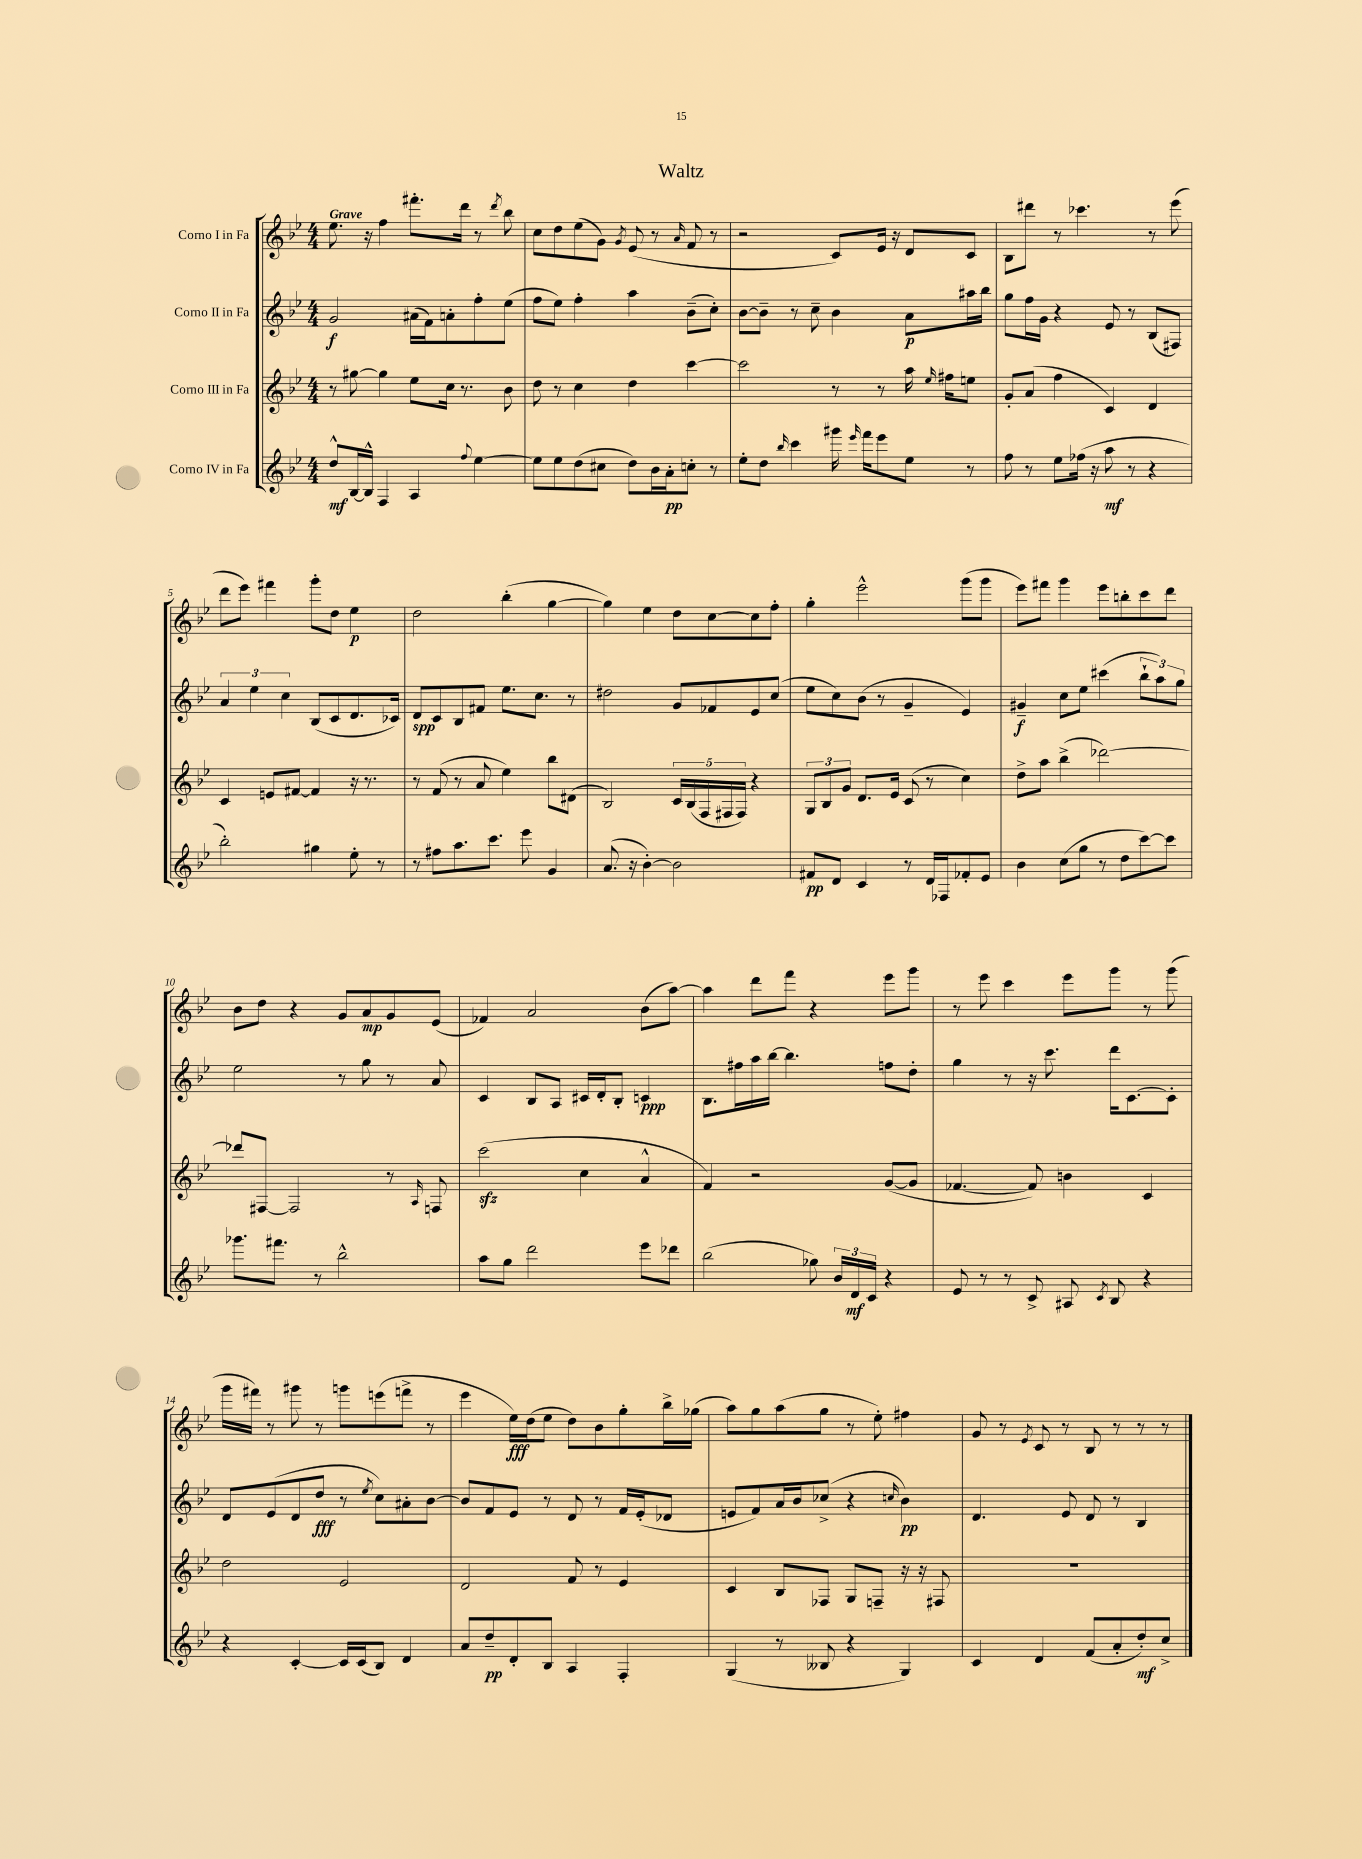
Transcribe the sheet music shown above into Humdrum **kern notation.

**kern	**kern	**kern	**kern
*staff4	*staff3	*staff2	*staff1
*clefG2	*clefG2	*clefG2	*clefG2
*k[b-e-]	*k[b-e-]	*k[b-e-]	*k[b-e-]
*M4/4	*M4/4	*M4/4	*M4/4
8dd^^	8r	2g	8.ee-
[16B-	[8gg#	.	.
16B-^^]	.	.	16r
4F	4gg#]	.	4ff
4A	8ee-	(16a#	8.fff#'
.	.	16f)	.
.	16cc	8a'	.
.	8.r	.	16ddd
8qqff	.	.	.
[4ee-	.	8ff'	8r
.	.	.	8qddd
.	8b-	(8ee-	8bb-
=	=	=	=
8ee-]	8dd	8ff	8cc
8ee-	8r	8ee-)	8dd
(8dd	4cc	4ff'	(8ee-
8cc#	.	.	8g)
.	.	.	8qg
8dd)	4dd	4aa	(8e-
16b-	.	.	8r
16a'	.	.	.
.	.	.	16qqa
8cc'	[4ccc	(8b-~	8f
8r	.	8cc')	8r
=	=	=	=
8ee-'	2ccc]	[8b-	2r
8dd	.	8b-~]	.
16qqbb-	.	.	.
4ccc	.	8r	.
.	.	8cc~	.
16ggg#	8r	4b-	8c)
16qqeee-	.	.	.
16fff	.	.	.
8eee-	8r	.	16e-
.	.	.	16r
8ee-	16aa	8a	8d
.	16qqee-	.	.
.	16ff#	.	.
8r	8ee	16aa#	8c
.	.	16bb-	.
=	=	=	=
8ff	8g'	8gg	8B-
8r	(8a	16ff	8ddd#
.	.	16g	.
8ee-	4ff	4r	8r
(16ff-	.	.	4.ccc-
16r	.	.	.
8aa	4c)	8e-	.
8r	.	8r	.
4r	4d	(8B-	8r
.	.	8F#)	(8eee-
=	=	=	=
2bb-')	4c	6a	8ddd
.	.	.	8eee-)
.	.	6ee-	.
.	8e	.	4fff#
.	.	6cc	.
.	[8f#	.	.
4gg#	4f#]	(8B-	8ggg'
.	.	8c	8dd
8ee-'	16r	8.d	4ee-
.	8.r	.	.
8r	.	.	.
.	.	16c-)	.
=	=	=	=
8r	8r	8d	2dd
8ff#	(8f	8c	.
8.aa	8r	8B-	.
.	8a	8f#	.
8.ccc	.	.	.
.	4ee-)	8.ee-	(4bb-'
8eee-	.	.	.
.	.	8.cc	.
4g	8bb-	.	[4gg
.	(8d#	8r	.
=	=	=	=
(8.a	2B-)	2dd#	4gg])
16r	.	.	.
[4b-')	.	.	4ee-
2b-]	20c	8g	8dd
.	(20B-	.	.
.	20F	.	.
.	.	8f-	[8cc
.	20F#	.	.
.	20F#)	.	.
.	4r	8e-	8cc]
.	.	(8cc	8ff'
=	=	=	=
8f#	12G	8ee-	4gg'
.	12B-	.	.
8d	.	8cc)	.
.	12g	.	.
4c	8.d	(8b-	2eee-^^
.	.	8r	.
.	16e-	.	.
8r	(8c	4g~	.
16d	8r	.	.
16F-	.	.	.
8f-'	4cc)	4e-)	(8ggg
8e-	.	.	8ggg
=	=	=	=
4b-	8dd^	4g#~	8eee-)
.	8aa	.	8fff#
(8cc	(4bb-^	8cc	4ggg
8gg	.	8ee-	.
8r	[2ddd-)	(4ccc#	8eee-
8dd	.	.	8bb'
[8ccc)	.	12bb-`	8ccc
.	.	12aa)	.
8ccc]	.	.	8ddd
.	.	12gg	.
=	=	=	=
8.ggg-	8ddd-]	2ee-	8b-
.	[8F#	.	8dd
8.fff#	.	.	.
.	2F#]	.	4r
8r	.	.	.
2bb-^^	.	8r	8g
.	.	8gg	8a
.	8r	8r	8g
.	16qqA	.	.
.	8F	8a	(8e-
=	=	=	=
8aa	(2ccc	4c	4f-)
8gg	.	.	.
2ddd	.	8B-	2a
.	.	8A	.
.	4cc	16c#	.
.	.	16d'	.
.	.	8B-'	.
8eee-	4a^^	4c	(8b-
8ddd-	.	.	[8aa)
=	=	=	=
(2bb-	4f)	8.B-	4aa]
.	.	16ff#	.
.	2r	16aa	8ddd
.	.	[16bb-	.
.	.	4.bb-]	8fff
8gg-)	.	.	4r
24b-	.	.	.
24d	.	.	.
24c	.	.	.
4r	([8g	8ff	8eee-
.	8g]	8dd'	8ggg
=	=	=	=
8e-	[4.f-	4gg	8r
8r	.	.	8eee-
8r	.	8r	4ccc
8c^	8f-])	16r	.
.	.	8.ccc	.
8A#	4b	.	8eee-
8qc	.	.	.
8B-	.	16ddd	8ggg
.	.	[8.c	.
4r	4c	.	8r
.	.	8c']	(8ggg
=	=	=	=
4r	2dd	8d	16ggg
.	.	.	16fff#)
.	.	(8e-	8r
[4c'	.	8d	8ggg#
.	.	8dd	8r
16c]	2e-	8r	8ggg
(16c	.	.	.
.	.	8qee-	.
8B-)	.	8cc)	(8eee
4d	.	8a#'	8fff^
.	.	[8b-	8r
=	=	=	=
8a	2d	8b-]	4eee-
8dd~	.	8f	.
8d'	.	8e-	16ee-)
.	.	.	(16dd
8B-	.	8r	8ee-
4A	8f	8d	8dd)
.	8r	8r	8b-
4F'	4e-	16f	8gg'
.	.	(16e-'	.
.	.	8d-	16bb-^
.	.	.	(16gg-
=	=	=	=
(4G	4c	8e	8aa)
.	.	8f)	8gg
8r	8B-	16a	(8aa
.	.	16b-	.
8B--	8F-	(8cc-^	8gg
4r	8G	4r	8r
.	8F~	.	8ee-')
.	.	16qqcc	.
4G)	16r	4b-)	4ff#
.	16r	.	.
.	8F#	.	.
=	=	=	=
4c	1r	4.d	8g
.	.	.	8r
.	.	.	8qe-
4d	.	.	8c
.	.	8e-	8r
(8f	.	8d	8B-
8a'	.	8r	8r
8dd')	.	4B-	8r
8cc^	.	.	8r
==	==	==	==
*-	*-	*-	*-
